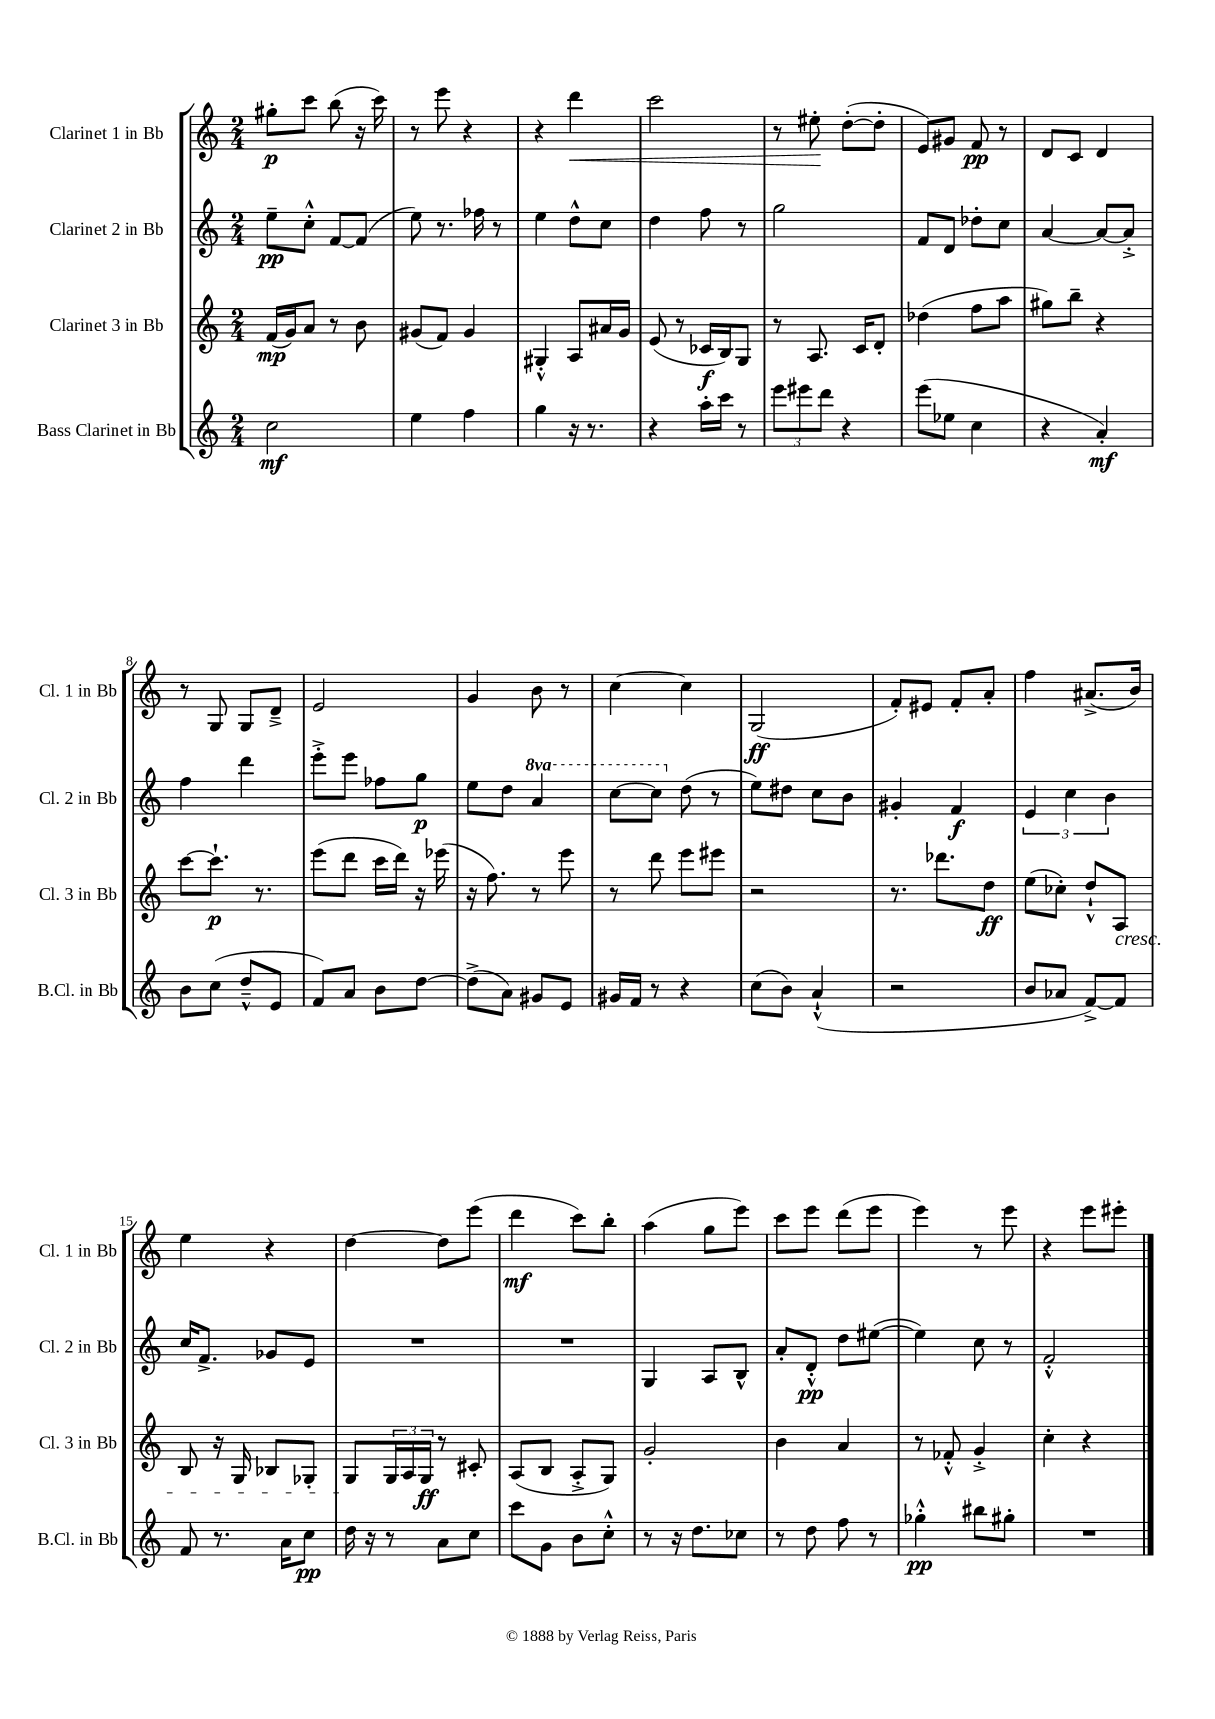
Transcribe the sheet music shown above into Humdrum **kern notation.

**kern	**dynam	**kern	**dynam	**kern	**dynam	**kern	**dynam
*part4	*part4	*part3	*part3	*part2	*part2	*part1	*part1
*staff4	*staff4	*staff3	*staff3	*staff2	*staff2	*staff1	*staff1
*I"Bass Clarinet in Bb	*	*I"Clarinet 3 in Bb	*	*I"Clarinet 2 in Bb	*	*I"Clarinet 1 in Bb	*
*I'B.Cl. in Bb	*	*I'Cl. 3 in Bb	*	*I'Cl. 2 in Bb	*	*I'Cl. 1 in Bb	*
*clefG2	*	*clefG2	*	*clefG2	*	*clefG2	*
*k[]	*	*k[]	*	*k[]	*	*k[]	*
*M2/4	*	*M2/4	*	*M2/4	*	*M2/4	*
=1	=1	=1	=1	=1	=1	=1	=1
2cc\	mf	(16f/LL	mp	8ee~\L	pp	8gg#X'\L	p
.	.	16g/J)	.	.	.	.	.
.	.	8a/J	.	8cc'^^\J	.	8ccc\J	.
.	.	8r	.	[8f/L	.	(8bb\	.
.	.	8b\	.	(8f/J]	.	16r	.
.	.	.	.	.	.	16ccc\)	.
=2	=2	=2	=2	=2	=2	=2	=2
4ee\	.	(8g#X/L	.	8ee\)	.	8r	.
.	.	8f/J)	.	8.r	.	8eee\	.
4ff\	.	4g#/	.	.	.	4r	.
.	.	.	.	16ff-X\	.	.	.
.	.	.	.	8r	.	.	.
=3	=3	=3	=3	=3	=3	=3	=3
4gg\	.	4G#X'^^/	.	4ee\	.	4r	.
!	!	!	!	!	!	!	!LO:HP:b
16r	.	8A/L	.	8dd^^\L	.	4ddd\	<
8.r	.	.	.	.	.	.	.
.	.	16a#X/L	.	8cc\J	.	.	.
.	.	16g/JJ	.	.	.	.	.
=4	=4	=4	=4	=4	=4	=4	=4
4r	.	(8e/	.	4dd\	.	2ccc\	.
.	.	8r	.	.	.	.	.
16aa'\LL	.	16c-X/LL	f	8ff\	.	.	.
16ccc\JJ	.	16B/J)	.	.	.	.	.
8r	.	8G/J	.	8r	.	.	.
=5	=5	=5	=5	=5	=5	=5	=5
12eee\L	.	8r	.	2gg\	.	8r	.
12eee#X\	.	.	.	.	.	.	.
.	.	8.A/	.	.	.	8ee#X'\	.
12ddd\J	.	.	.	.	.	.	.
4r	.	.	.	.	.	([8dd'\L	[
.	.	16c/KL	.	.	.	.	.
.	.	8d'/J	.	.	.	8dd'\J]	.
=6	=6	=6	=6	=6	=6	=6	=6
(8eee\L	.	(4dd-X\	.	8f/L	.	8e/L)	.
8ee-X\J	.	.	.	8d/J	.	8g#X/J	.
4cc\	.	8ff\L	.	8dd-X'\L	.	8f/	pp
.	.	8aa\J	.	8cc\J	.	8r	.
=7	=7	=7	=7	=7	=7	=7	=7
4r	.	8gg#X\L)	.	[4a/	.	8d/L	.
.	.	8bb~\J	.	.	.	8c/J	.
4a'/)	mf	4r	.	8a/L_	.	4d/	.
.	.	.	.	8a'^/J]	.	.	.
!!LO:LB:g=z
=8	=8	=8	=8	=8	=8	=8	=8
8b\L	.	[8ccc\L	.	4ff\	.	8r	.
(8cc\J	.	8.ccc`\J]	p	.	.	8G/	.
8dd~^^/L	.	.	.	4ddd\	.	8G/L	.
.	.	8.r	.	.	.	.	.
8e/J	.	.	.	.	.	8d~^/J	.
=9	=9	=9	=9	=9	=9	=9	=9
8f/L)	.	(8eee\L	.	8eee'^\L	.	2e/	.
8a/J	.	8ddd\J	.	8eee\J	.	.	.
8b\L	.	16ccc\LL	.	8ff-X\L	.	.	.
.	.	16ddd\JJ)	.	.	.	.	.
[8dd\J	.	16r	.	8gg\J	p	.	.
.	.	(16eee-X\	.	.	.	.	.
=10	=10	=10	=10	=10	=10	=10	=10
(8dd^\L]	.	16r	.	8ee\L	.	4g/	.
.	.	8.ff\)	.	.	.	.	.
8a\J)	.	.	.	8dd\J	.	.	.
*	*	*	*	*8va	*	*	*
8g#X/L	.	8r	.	4aa/	.	8b\	.
8e/J	.	8eee\	.	.	.	8r	.
=11	=11	=11	=11	=11	=11	=11	=11
16g#X/LL	.	8r	.	[8ccc\L	.	[4cc\	.
16f/JJ	.	.	.	.	.	.	.
8r	.	8ddd\	.	8ccc\J]	.	.	.
*	*	*	*	*X8va	*	*	*
4r	.	8eee\L	.	(8dd\	.	4cc\]	.
.	.	8eee#X\J	.	8r	.	.	.
=12	=12	=12	=12	=12	=12	=12	=12
(8cc\L	.	2r	.	8ee\L)	.	(2G/	ff
8b\J)	.	.	.	8dd#X\J	.	.	.
(4a`^^/	.	.	.	8cc\L	.	.	.
.	.	.	.	8b\J	.	.	.
=13	=13	=13	=13	=13	=13	=13	=13
2r	.	8.r	.	4g#X'/	.	8f'/L)	.
.	.	.	.	.	.	8e#X/J	.
.	.	8.ddd-X\L	.	.	.	.	.
.	.	.	.	4f/	f	8f'/L	.
.	.	8dd\J	ff	.	.	8a'/J	.
=14	=14	=14	=14	=14	=14	=14	=14
8b/L	.	(8ee\L	.	6e/	.	4ff\	.
8a-X/J	.	8cc-X'\J)	.	.	.	.	.
.	.	.	.	6cc\	.	.	.
[8f^/L)	.	8dd`^^/L	.	.	.	(8.a#X^/L	.
.	.	.	.	6b\	.	.	.
!	!	!LO:TX:b:i:t=cresc.	!	!	!	!	!
8f/J]	.	8A/J	.	.	.	.	.
.	.	.	.	.	.	16b/Jk)	.
!!LO:LB:g=z
=15	=15	=15	=15	=15	=15	=15	=15
8f/	.	8B/	.	16cc/KL	.	4ee\	.
.	.	.	.	8.f^/J	.	.	.
8.r	.	16r	.	.	.	.	.
.	.	16G/	.	.	.	.	.
.	.	8B-X/L	.	8g-X/L	.	4r	.
16a\KL	.	.	.	.	.	.	.
8cc\J	pp	8G-X'/J	.	8e/J	.	.	.
=16	=16	=16	=16	=16	=16	=16	=16
16dd\	.	8G/L	.	2r	.	[4dd\	.
16r	.	.	.	.	.	.	.
8r	.	24G/L	.	.	.	.	.
.	.	24A/	.	.	.	.	.
.	.	24G/JJ	ff	.	.	.	.
8a\L	.	8r	.	.	.	8dd\L]	.
8cc\J	.	8c#X'/	.	.	.	(8eee\J	.
=17	=17	=17	=17	=17	=17	=17	=17
8ccc\L	.	(8A/L	.	2r	.	4ddd\	mf
8g\J	.	8B/J	.	.	.	.	.
8b\L	.	8A'^/L	.	.	.	8ccc\L)	.
8cc'^^\J	.	8G/J)	.	.	.	8bb'\J	.
=18	=18	=18	=18	=18	=18	=18	=18
8r	.	2g'/	.	4G/	.	(4aa\	.
16r	.	.	.	.	.	.	.
8.dd\L	.	.	.	.	.	.	.
.	.	.	.	8A/L	.	8gg\L	.
8cc-X\J	.	.	.	8B^^/J	.	8eee\J)	.
=19	=19	=19	=19	=19	=19	=19	=19
8r	.	4b\	.	8a'/L	.	8ccc\L	.
8dd\	.	.	.	8d'^^/J	pp	8eee\J	.
8ff\	.	4a/	.	8dd\L	.	(8ddd\L	.
8r	.	.	.	([8ee#X\J	.	8eee\J	.
=20	=20	=20	=20	=20	=20	=20	=20
4gg-X'^^\	pp	8r	.	4ee#\])	.	4eee\)	.
.	.	8f-X'^^/	.	.	.	.	.
8bb#X\L	.	4g'^/	.	8cc\	.	8r	.
8gg#X'\J	.	.	.	8r	.	8eee\	.
=21	=21	=21	=21	=21	=21	=21	=21
2r	.	4cc'\	.	2f'^^/	.	4r	.
.	.	4r	.	.	.	8eee\L	.
.	.	.	.	.	.	8eee#X'\J	.
==	==	==	==	==	==	==	==
*-	*-	*-	*-	*-	*-	*-	*-
